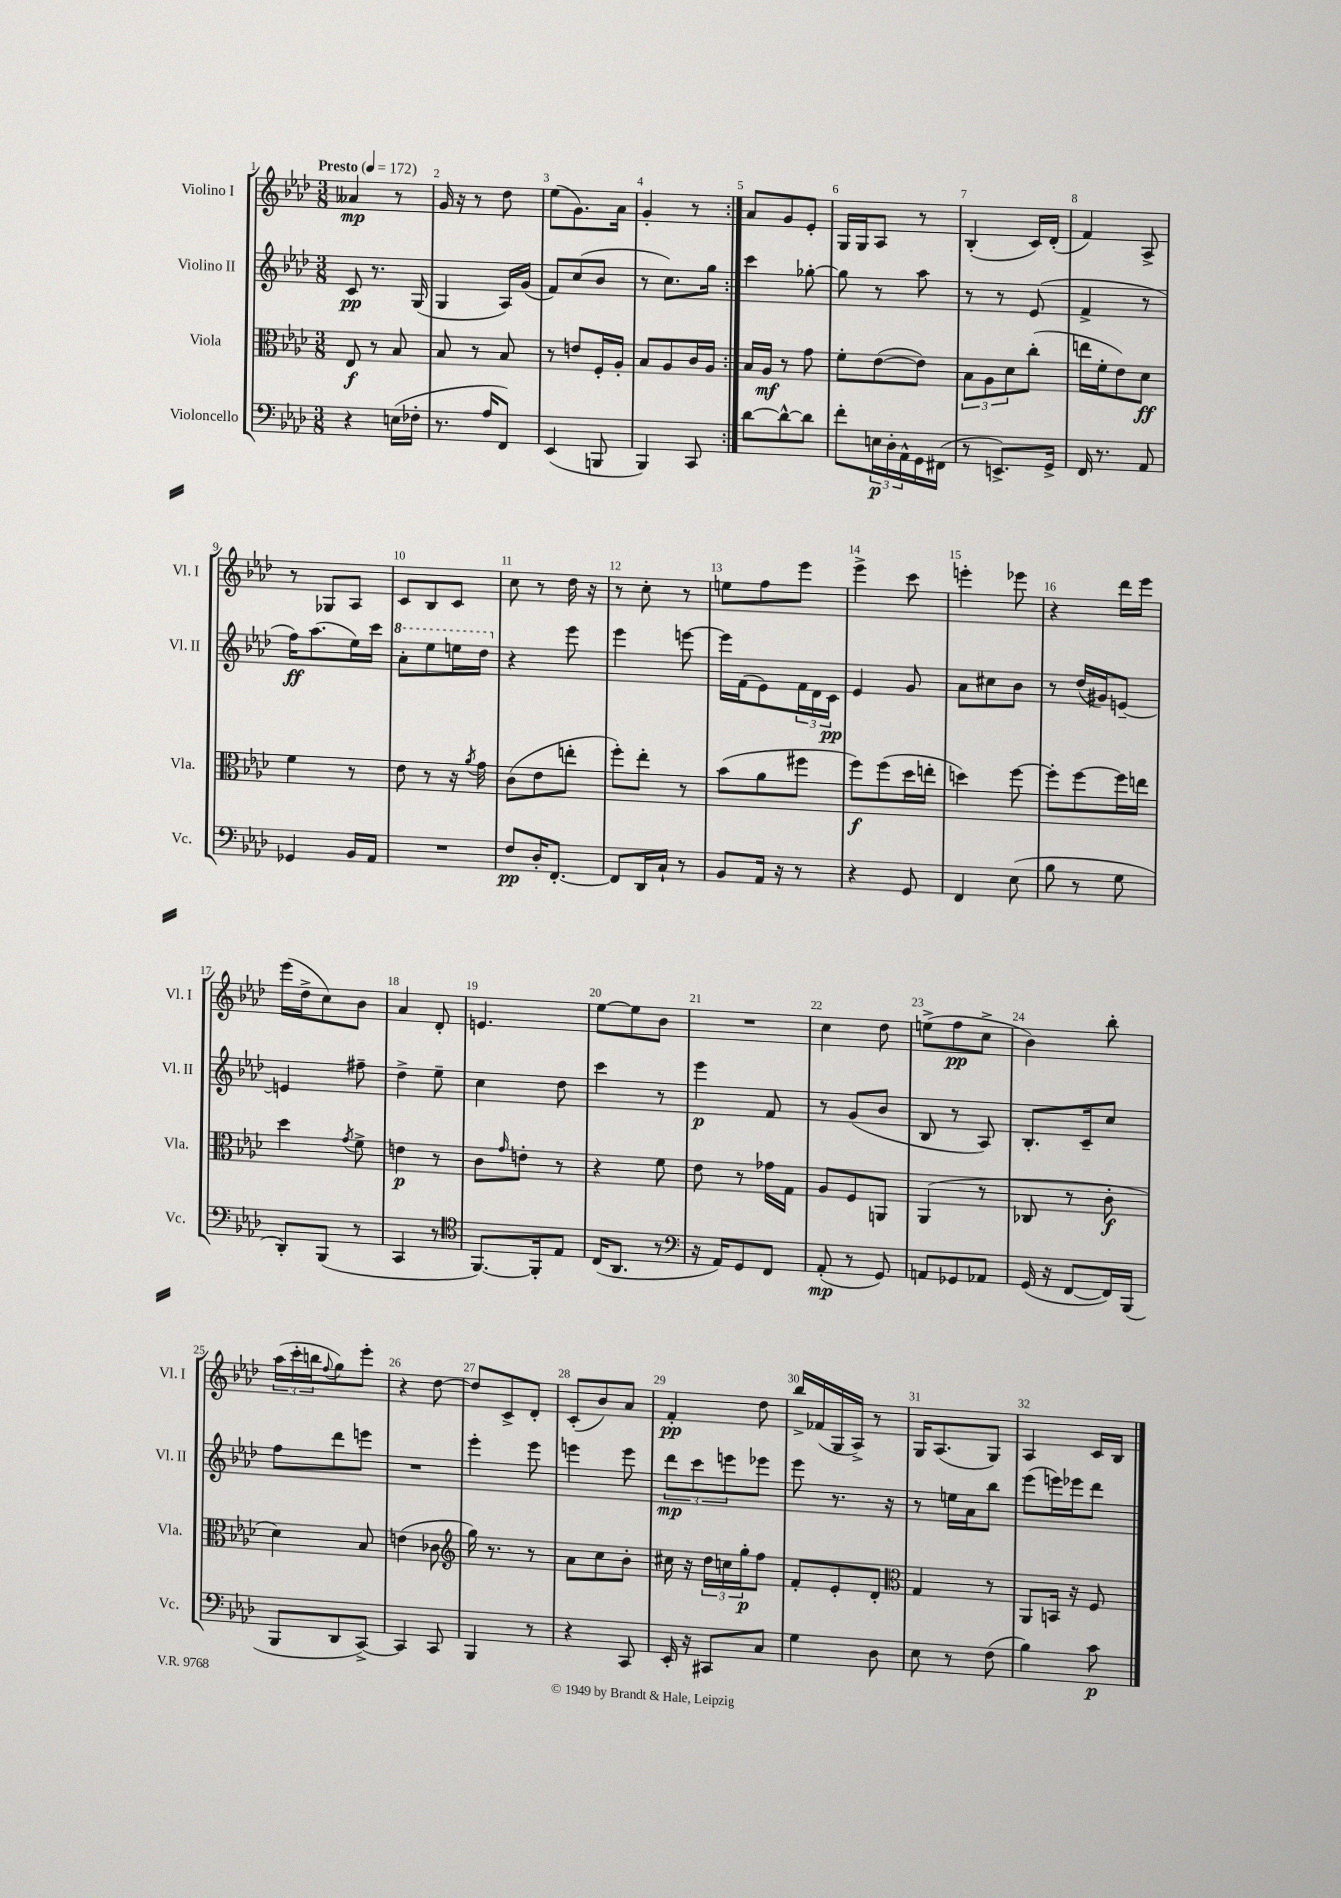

**kern	**kern	**kern	**kern
*staff4	*staff3	*staff2	*staff1
*clefF4	*clefC3	*clefG2	*clefG2
*k[b-e-a-d-]	*k[b-e-a-d-]	*k[b-e-a-d-]	*k[b-e-a-d-]
*M3/8	*M3/8	*M3/8	*M3/8
*MM172	*MM172	*MM172	*MM172
4r	8E-/	8c/	4a--/
.	8r	8.r	.
(16E\LL	8B-/	.	8r
16F-'\JJ	.	(16G/	.
=	=	=	=
8.r	8B-/	4G/	16g/
.	.	.	16r
.	8r	.	8r
16A-/LK	.	.	.
8FF/J)	8B-/	16A-/LL)	8dd-\
.	.	(16g/JJ	.
=	=	=	=
(4EE-/	8r	8f/L)	(8ee-\L
.	8e/L	(8cc/	8.g\)
8BBB/	16F'/L	8b-/J	.
.	16A-'/JJ	.	16a-\Jk
=	=	=	=
4BBB-/)	8B-/L	8r	4g'/
.	8A-/	8.cc\L)	.
8CC/	16c/L	.	8r
.	16A-/JJ	16gg\Jk	.
=:|!	=:|!	=:|!	=:|!
[8d-\L	16B-/LL	4ccc\	8a-/L
.	16A-/JJ	.	.
8d-^^\_	8r	.	8g/
8d-\]J	8g\	[8gg-'\	8e-'/J
=	=	=	=
8f'\L	8f'\L	8gg-\]	16G/LL
.	.	.	16G/J
24E\L	([8e-\	8r	8A-/J
24D-'\	.	.	.
24AA-^^\	.	.	.
16GG\	8e-\]J)	8aa-\	8r
(16FF#\JJ	.	.	.
=	=	=	=
8r	12B-\L	8r	(4B-'/
.	12A-\	.	.
8.EE^/L)	.	8r	.
.	12d-\	.	.
.	(8cc'\J	(8e-/	16c/LL)
16GG^/Jk	.	.	(16d-'/JJ
=	=	=	=
16FF/	16ee\LL	4f^/	4f/)
8.r	16f'\J	.	.
.	8e-\)	.	.
8AA-/	8d-\J	8r	8A-^/
=	=	=	=
4GG-/	4f\	16ff\LK)	8r
.	.	(8.aa-\	.
.	.	.	8G-/L
16BB-/LL	8r	16ee-\L)	8A-/J
16AA-/JJ	.	16ccc\JJ	.
=	=	=	=
4.r	8e-\	8aa-'\L	8c/L
.	8r	8eee-\	8B-/
.	16r	16eee\L	8c/J
.	8qa-/	.	.
.	16g\	16ddd-\JJ	.
=	=	=	=
8F/L	(8c\L	4r	8cc\
16D-'/K	8e-\	.	8r
[8.FF'/J	.	.	.
.	8ee'\J	8eee-\	16dd-\
.	.	.	16r
=	=	=	=
8FF/]L	8ff'\L)	4eee-\	8r
16DD-/L	8ee-'\J	.	8cc'\
16C`/JJ	.	.	.
8r	8r	[8eee\	8r
=	=	=	=
8BB-/L	(8b-\L	16eee\]LL	8ee\L
.	.	(16f\J	.
16AA-/Jk	8a-\	8e-\)	8ff\
16r	.	.	.
8r	8ff#\J	24f\L	8eee-\J
.	.	24d-\	.
.	.	24c\JJ	.
=	=	=	=
4r	8ff\L)	4e-/	4eee-^\
.	(8ff\	.	.
8GG/	16dd-\L	8g/	8ccc\
.	16ee'\JJ	.	.
=	=	=	=
4FF/	4dd\)	8a-\L	4eee'\
.	.	8cc#\	.
(8E-\	[8ff\	8b-\J	8eee-\
=	=	=	=
8B-\	8ff'\]L	8r	4r
8r	[8ff\	(16dd-/LL	.
.	.	16g#/J)	.
8G\	16ff\]L	[8e~/J	16ddd-\LL
.	16ee\JJ	.	16eee-\JJ
=	=	=	=
8DD-'/L)	4dd-\	4e/]	(16eee-\LL
.	.	.	16dd-^\J
(8BBB-/J	.	.	8cc\)
.	8qg/	.	.
8r	8f^\	8ff#~\	8b-\J
=	=	=	=
4CC/	4e\	4dd-^\	4a-/
8r	8r	8ee-~\	8d-'/
=	=	=	=
*clefC4	*	*	*
[8.FF/L)	8c\L	4cc\	4.e/
.	16qqg/	.	.
.	8e'\J	.	.
16FF'/]k	.	.	.
8E-/J	8r	8dd-\	.
=	=	=	=
(16C/LK	4r	4ccc\	[8ee-\L
8.AA-/J	.	.	.
.	.	.	8ee-\]
8r	8f\	8r	8b-\J
=	=	=	=
*clefF4	*	*	*
16r	8e-\	4eee-\	4.r
16AA-/LK)	.	.	.
8GG/	8r	.	.
8FF/J	16g-\LL	8f/	.
.	16G\JJ	.	.
=	=	=	=
(8AA-'/	8A-/L	8r	4cc\
8r	8F/	(8g/L	.
8GG/)	8AA/J	8b-/J	8dd-\
=	=	=	=
8AA/L	(4AA-/	8B-/	(8ee^\L
8GG-/	.	8r	8ff\
8AA-/J	8r	8A-/)	8cc^\J
=	=	=	=
(16GG/	8C-/	8.B-'/L	4b-\)
16r	.	.	.
[8FF/L	8r	.	.
.	.	16c~/k	.
16FF/]L)	8c'\	8cc/J	8bb-'\
(16BBB-/JJ	.	.	.
=	=	=	=
8BBB-/L	4d-\)	8ff\L	(24aa-\LL
.	.	.	24ccc'\
.	.	.	24bb\J
.	.	.	8qqff/
8DD-/	.	8ddd-\	8gg\)
[8CC^/J)	8B-/	8eee\J	8eee-'\J
=	=	=	=
4CC/]	(4e\	4.r	4r
8CC/	8c-\	.	[8dd-\
=	=	=	=
*	*clefG2	*	*
4BBB-/	16gg\)	4eee-'\	8dd-/]L
.	8.r	.	.
.	.	.	8c^/
8r	8r	8eee-\	8d-'/J
=	=	=	=
4r	8a-\L	4eee\	(8c'/L
.	8cc\	.	8b-/)
8CC/	8b-'\J	8eee\	8a-/J
=	=	=	=
16EE-'/	16cc#\	12ddd-\L	4f'/
16r	16r	.	.
.	.	12ccc\	.
8CC#/L	24dd-\LL	.	.
.	24cc\	12eee\	.
.	24gg'\J	.	.
8C/J	8ff\J	8eee-\J	8dd-\
=	=	=	=
4G\	8f'/L	8eee-\	16bb-^/LL
.	.	.	(16f-/
.	8e-'/	8.r	16G/
.	.	.	16A-^/JJ)
8D-\	8d-'/J	.	8r
.	.	16r	.
=	=	=	=
*	*clefC3	*	*
8E-\	4G/	8r	16G/LK
.	.	.	(8.A-/
8r	.	16ee\LL	.
.	.	16a-\J	.
(8F\	8r	8bb-\J	8G/J)
=	=	=	=
4B-\)	8AA-/L	(8eee-\L	4A-/
.	16BB/Jk	16eee\L)	.
.	16r	16eee-\J	.
8c\	8F/	8ddd-\J	16c/LL
.	.	.	16B-/JJ
==	==	==	==
*-	*-	*-	*-
